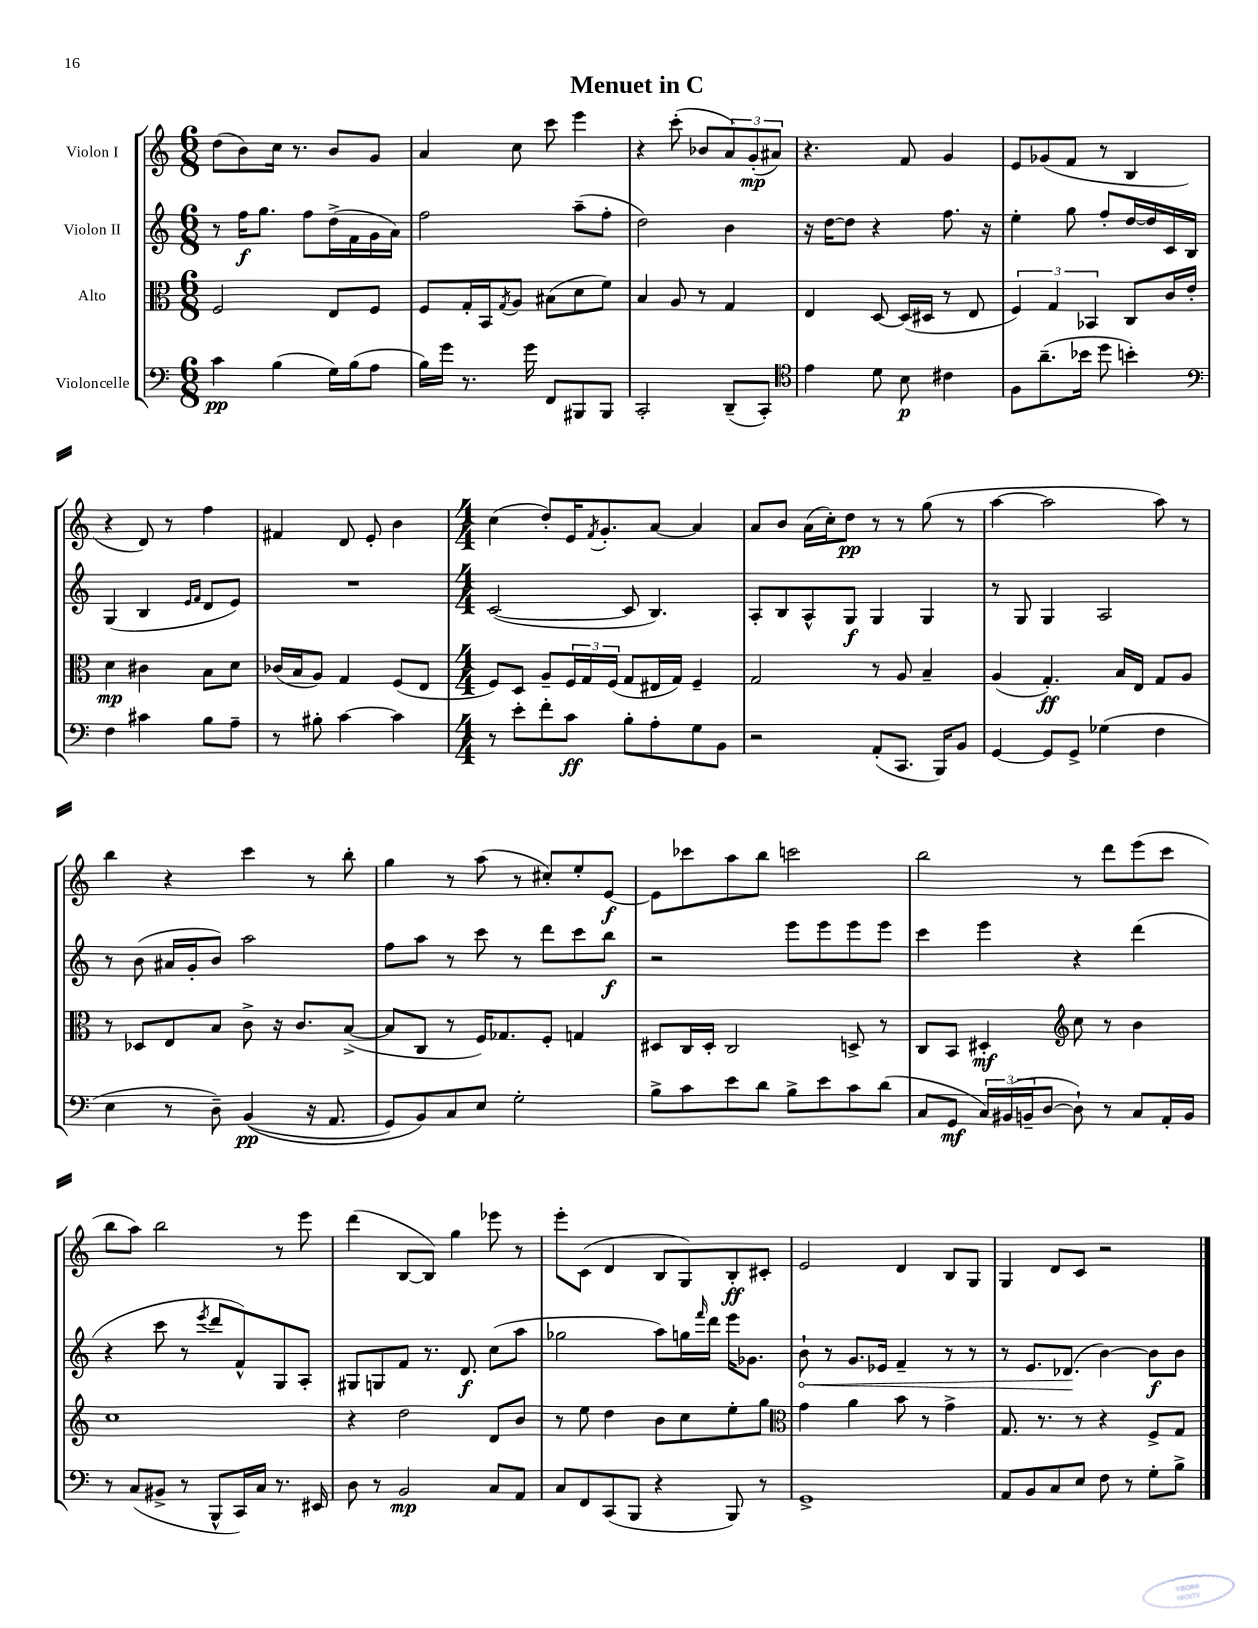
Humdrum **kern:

**kern	**kern	**kern	**kern
*staff4	*staff3	*staff2	*staff1
*clefF4	*clefC3	*clefG2	*clefG2
*k[]	*k[]	*k[]	*k[]
*M6/8	*M6/8	*M6/8	*M6/8
4c\	2F/	8r	(8dd\L
.	.	16ff\LK	8b\)
.	.	8.gg\J	.
(4B\	.	.	16cc\Jk
.	.	.	8.r
.	.	8ff\L	.
16G\LL)	8E/L	(16dd^\L	8b/L
(16B\J	.	16f\	.
8A\J	8F/J	16g\	8g/J
.	.	16a\JJ)	.
=	=	=	=
16B\LL)	8F/L	2ff\	4a/
16g\JJ	.	.	.
8.r	16G'/L	.	.
.	16BB/J	.	.
.	8qG/	.	.
.	8A/J	.	8cc\
16g\	.	.	.
8FF/L	(8B#\L	.	8ccc\
8BBB#/	8d\	(8aa~\L	4eee\
8BBB#/J	8f\J)	8ff'\J	.
=	=	=	=
2CC'/	4B/	2dd\)	4r
.	8A/	.	(8ccc'\
.	8r	.	8b-/L
(8DD~/L	4G/	4b\	12a/)
.	.	.	(12g'/
8CC'/J)	.	.	.
.	.	.	12a#/J)
=	=	=	=
*clefC4	*	*	*
4e\	4E/	16r	4.r
.	.	[16dd\LK	.
.	.	8dd\]J	.
8d\	[8D/	4r	.
8B\	(16D/]LL	.	8f/
.	16D#/JJ	.	.
4c#\	8r	8.ff\	4g/
.	8E/	.	.
.	.	16r	.
=	=	=	=
8F\L	6F/)	4ee'\	8e/L
(8.a~\	.	.	(8g-/
.	6G/	.	.
.	.	8gg\	8f/J
16b-\Jk	.	.	.
.	6BB-/	.	.
8dd\	.	8ff'/L	8r
4b'\)	8C/L	[16dd/L	4B/
.	.	16dd/]	.
.	16c/L	16c/	.
.	16e'/JJ	16B/JJ	.
=	=	=	=
*clefF4	*	*	*
4F\	4d\	(4G/	4r
4c#\	4c#\	4B/	8d/)
.	.	.	8r
.	.	16qqe/LL	.
.	.	16qqf/JJ	.
8B\L	8B\L	8d/L	4ff\
8A~\J	8d\J	8e/J)	.
=	=	=	=
8r	(16c-/LL	2.r	4f#/
.	16B/J	.	.
8B#'\	8A/J)	.	.
[4c\	4G/	.	8d/
.	.	.	8e'/
4c\]	(8F/L	.	4b\
.	8E/J	.	.
=	=	=	=
*M4/4	*M4/4	*M4/4	*M4/4
8r	8F/L)	([2c/	(4cc\
8e'\L	8D/J	.	.
8f'\	8A~/L	.	8dd'/L)
8c\J	24F/L	.	16e/K
.	24G/	.	.
.	.	.	8qf/
.	.	.	8.g'/
.	(24F/JJ	.	.
8B'\L	8G/L	8c/]	.
8A'\	16E#/L	4.B/)	[8a/J
.	16G/JJ)	.	.
8G\	4F~/	.	4a/]
8BB\J	.	.	.
=	=	=	=
2r	2G/	8A'/L	8a/L
.	.	8B/	8b/J
.	.	8A^^/	(16a\LL
.	.	.	16cc'\J)
.	.	8G/J	8dd\J
(8AA'/L	8r	4G/	8r
8.CC/J	8A/	.	8r
.	4B~/	4G/	(8gg\
16BBB/LK)	.	.	.
8BB/J	.	.	8r
=	=	=	=
[4GG/	(4A/	8r	[4aa\
.	.	8G/	.
8GG/]L	4.G'/)	4G/	2aa\]
8GG^/J	.	.	.
(4G-\	.	2A/	.
.	16B/LL	.	.
.	16E/JJ	.	.
4F\	8G/L	.	8aa\)
.	8A/J	.	8r
=	=	=	=
4E\	8r	8r	4bb\
.	8D-/L	(8b\	.
8r	8E/	16a#/LL	4r
.	.	16g'/J	.
8D~\)	8B/J	8b/J)	.
&((4BB/	8c^\	2aa\	4ccc\
.	16r	.	.
.	8.c/L	.	.
16r	.	.	8r
8.AA/	.	.	.
.	([8B^/J	.	8bb'\
=	=	=	=
8GG/L)	8B/]L	8ff\L	4gg\
8BB/&)	8C/J	8aa\J	.
8C/	8r	8r	8r
8E/J	16F/LK)	8ccc\	(8aa\
.	8.G-/	.	.
2G'\	.	8r	8r
.	8F'/J	8ddd\L	8cc#'/L)
.	4G/	8ccc\	8ee'/
.	.	8bb\J	[8e/J
=	=	=	=
8B^\L	8D#/L	2r	8e\]L
8c\	16C/L	.	8ccc-\
.	16D#'/JJ	.	.
8e\	2C/	.	8aa\
8d\J	.	.	8bb\J
8B^\L	.	8eee\L	2ccc\
8e\	.	8eee\	.
8c\	8D^/	8eee\	.
(8d\J	8r	8eee\J	.
=	=	=	=
8C/L	8C/L	4ccc\	2bb\
8GG/J	8BB/J	.	.
24C/LL)	4D#'/	4eee\	.
(24BB#/	.	.	.
24BB~/J	.	.	.
[8D/J	.	.	.
*	*clefG2	*	*
8D`\])	8cc\	4r	8r
8r	8r	.	8ddd\L
8C/L	4b\	(4ddd\	(8eee\
16AA'/L	.	.	8ccc\J
16BB/JJ	.	.	.
=	=	=	=
8r	1cc	4r	8bb\L
(8C/L	.	.	8aa\J)
8BB#^/J	.	8ccc\	2bb\
8r	.	8r	.
.	.	8qeee/	.
8BBB^^/L	.	8ddd/L	.
16CC/L)	.	8f^^/)	.
16C/JJ	.	.	.
8.r	.	8G/	8r
.	.	8A'/J	8eee\
16EE#/	.	.	.
=	=	=	=
8D\	4r	8G#/L	(4ddd\
8r	.	8G/	.
2BB/	2dd\	8f/J	[8B/L
.	.	8.r	8B/]J)
.	.	.	4gg\
.	.	8.d/	.
8C/L	8d/L	(8cc\L	8eee-\
8AA/J	8b/J	8aa\J	8r
=	=	=	=
8C/L	8r	2gg-\	8eee'\L
8FF/	8ee\	.	(8c\J
(8CC/	4dd\	.	4d/
8BBB/J	.	.	.
4r	8b\L	8aa\L)	8B/L
.	8cc\	16gg\L	8G/)
.	.	16qqfff/	.
.	.	16ddd\JJ	.
8BBB/)	8ee'\	16eee\LK	8B'/
.	.	8.g-\J	.
8r	8gg\J	.	8c#'/J
=	=	=	=
*	*clefC3	*	*
1GG^	4g\	8b`\	2e/
.	.	8r	.
.	4a\	8.g/L	.
.	.	16e-/Jk	.
.	8b\	4f~/	4d/
.	8r	.	.
.	4g^\	8r	8B/L
.	.	8r	8G/J
=	=	=	=
8AA/L	8.G/	8r	4G/
8BB/	.	8.e/L	.
.	8.r	.	.
8C/	.	.	8d/L
.	.	(8.d-/J	.
8E/J	8r	.	8c/J
8F\	4r	[4b\)	2r
8r	.	.	.
8G'\L	8F^/L	8b\]L	.
8B^\J	8G/J	8b\J	.
==	==	==	==
*-	*-	*-	*-
